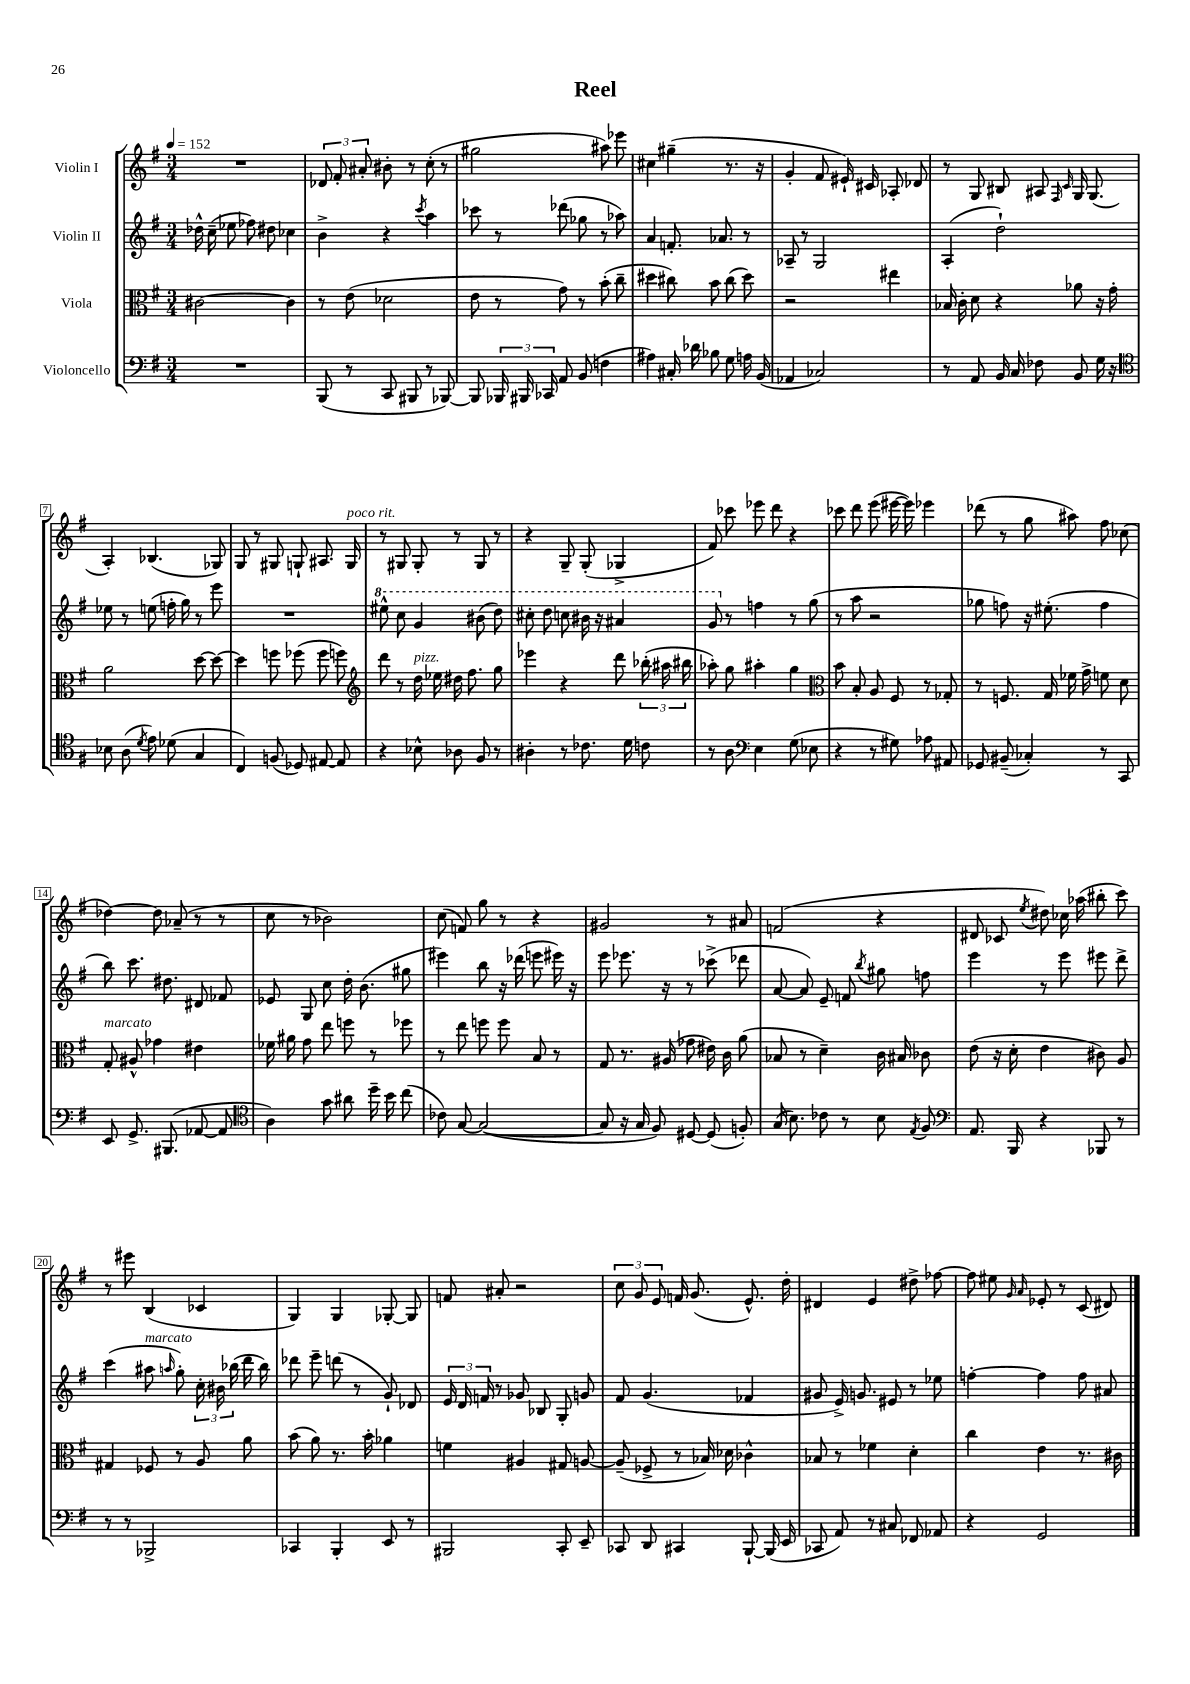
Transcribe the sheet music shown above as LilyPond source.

\header { title = "Reel" }
<<
\new StaffGroup <<
\new Staff = "s0" \with { instrumentName = "Violin I" } {
    \clef treble \key g \major \numericTimeSignature \time 3/4 \tempo 4 = 152
    \autoBeamOff R2. |
    \tuplet 3/2 { des'8 fis'8-. ais'8-. } bis'8-. r8 c''8-.( r8 |
    gis''2 ais''8) ees'''8 |
    cis''4 gis''4--( r8. r16 |
    g'4-. fis'8 eis'16-!) cis'16 aes8-. des'8 |
    r8 g8 bis8 ais8 \grace { fis16 c'16 } g16 g8.( |
    a4-.) bes4.( ges8) |
    g8 r8 gis8 g8-! ais8. g16^\markup { \italic "poco rit." } |
    r8 gis8 gis8-. r8 gis8 r8 |
    r4 g8-- g8-.( ges4-> |
    fis'8) ces'''8 ees'''8 d'''8 r4 |
    ces'''8 d'''8 e'''8( eis'''16~ eis'''16) ees'''4 |
    des'''8( r8 g''8 ais''8) fis''8 ces''8( |
    des''4~) des''8 aes'8--( r8 r8 |
    c''8 r8 bes'2) |
    c''8( f'8) g''8 r8 r4 |
    gis'2 r8 ais'8 |
    f'2( r4 |
    dis'8 ces'8 \acciaccatura { e''8 } dis''8) ces''16 aes''16( bis''8-. c'''8) |
    r8 eis'''8 b4( ces'4 |
    g4) g4 ges8~-. ges8 |
    f'8 ais'8-. r2 |
    \tuplet 3/2 { c''8 g'8 e'8 } f'16 g'8.( e'8.-^) d''16-. |
    dis'4 e'4 dis''8-> fes''8~ |
    fes''8 eis''8 \grace { g'16 a'16 } ees'8-. r8 c'8( dis'8) \bar "|." |
}
\new Staff = "s1" \with { instrumentName = "Violin II" } {
    \clef treble \key g \major \numericTimeSignature \time 3/4
    \autoBeamOff des''16-^ c''16--( ees''8 fes''8) dis''8 ces''4 |
    b'4-> r4 \acciaccatura { c'''8 } a''4 |
    ces'''8 r8 des'''8( ges''8 r8 aes''8) |
    a'4 f'8.-. aes'8. r8 |
    aes8-- r8 g2 |
    a4-.( d''2-!) |
    ees''8 r8 e''8( f''16-. g''16) r8 e'''8 |
    R2. |
    \ottava #1 eis'''8-^ c'''8 g''4 bis''8( d'''8) |
    cis'''8-. d'''8 c'''8 bis''16 r16 ais''4 |
    g''8 \ottava #0 r8 f''4 r8 g''8( |
    r8 a''8 r2 |
    ges''8 f''8) r16 eis''8.-.( f''4 |
    b''8) c'''8. dis''8. dis'8 fes'8 |
    ees'8 g8 c''8 d''16-. b'8.( gis''8 |
    eis'''4) b''8 r16 des'''16( e'''8 eis'''16) r16 |
    e'''8 ees'''8. r16 r8 ces'''8->( des'''8 |
    a'8~ a'8) e'8-- f'8 \acciaccatura { b''8 } gis''8 f''8 |
    e'''4 r8 e'''8 eis'''8 d'''8-> |
    c'''4( ais''8^\markup { \italic "marcato" } \grace { a''16 } g''8-.) \tuplet 3/2 { c''16-. bis'16 bes''16( } d'''16 bes''16) |
    des'''8 e'''8-- d'''8( r8 g'8-!) des'8 |
    \tuplet 3/2 { e'16 d'16 f'16 } r8 ges'8 bes8 g8-. g'8 |
    fis'8 g'4.( fes'4 |
    gis'8 e'16->) g'8. eis'8 r8 ees''8 |
    f''4~-. f''4 f''8 ais'8 \bar "|." |
}
\new Staff = "s2" \with { instrumentName = "Viola" } {
    \clef alto \key g \major \numericTimeSignature \time 3/4
    \autoBeamOff cis'2~ cis'4 |
    r8 e'8( des'2 |
    e'8 r8 g'8) r8 b'8-.( c''8-- |
    dis''4 cis''8) b'8 cis''8( dis''8) |
    r2 eis''4 |
    bes16 c'16-. d'8 r4 aes'8 r16 g'16-. |
    a'2 d''8~ d''8~ |
    d''4 f''8 fes''8( fes''8 f''8) |
    \clef treble d'''8 r8 d''16^\markup { \italic "pizz." } ees''16 dis''16 fis''8. g''8 |
    ees'''4 r4 d'''8 \tuplet 3/2 { bes''16-.( ais''16 bis''16 } |
    aes''8-.) g''8 ais''4-. g''4 |
    \clef alto b'8 b8-. a8 fis8 r8 ges8-. |
    r8 f8. g16 fes'16 g'16-> f'8 d'8 |
    g8-.^\markup { \italic "marcato" } ais8-^ ges'4 eis'4 |
    fes'16 ais'16 g'8 e''8 f''8 r8 fes''8 |
    r8 e''8 f''8 f''8 b8 r8 |
    g8 r8. ais16( ges'8 eis'16) c'16 a'8( |
    bes8 r8 d'4--) c'16 bis16 ces'8 |
    e'8( r16 d'16-. e'4 cis'8) a8 |
    gis4 fes8 r8 a8 a'8 |
    b'8( a'8) r8. b'16-. aes'4 |
    f'4 ais4 gis8 a8~ |
    a8--( fes8-> r8 bes16) des'16 ces'4-^ |
    bes8 r8 fes'4 d'4-. |
    c''4 e'4 r8. cis'16 \bar "|." |
}
\new Staff = "s3" \with { instrumentName = "Violoncello" } {
    \clef bass \key g \major \numericTimeSignature \time 3/4
    \autoBeamOff R2. |
    b,,8( r8 c,8 bis,,8 r8 bes,,8~) |
    bes,,8 \tuplet 3/2 { bes,,16 bis,,16 ces,16 } a,8 b,8( f4 |
    ais4) cis16-. des'16 bes8 g8 a16 b,16( |
    aes,4 ces2) |
    r8 a,8 b,16 c16 fes8 b,8 g16 r16 |
    \clef tenor bes8 a8( \acciaccatura { d'8 } e'8) des'8( g4 |
    c4) f8( des8) eis8~ eis8 |
    r4 bes8-^ aes8 fis8 r8 |
    ais4-. r8 ces'8. d'16 c'8 |
    r8 a8 \clef bass e4 g8( ees8 |
    r4 r8 gis8) aes8 ais,8 |
    ges,8 bis,8--( ces4-.) r8 c,8 |
    e,8 g,8.-> bis,,8.( aes,8~ aes,8 |
    \clef tenor a4) g'8 ais'8 d''16-- b'16 c''8( |
    ces'8) g8~ g2~( |
    g8 r16 g16 fis8) dis8~ dis8( f8-.) |
    g16( b8.) ces'8 r8 b8 \acciaccatura { e8 } fis8 |
    \clef bass a,8. b,,16 r4 bes,,8 r8 |
    r8 r8 bes,,2-> |
    ces,4 b,,4-. e,8 r8 |
    bis,,2 c,8-. e,8-- |
    ces,8 d,8 cis,4 b,,8~-! b,,16( e,16 |
    ces,8 a,8) r8 cis8 fes,8 aes,8 |
    r4 g,2 \bar "|." |
}
>>
>>
\layout { \context { \Score \override BarNumber.stencil = #(make-stencil-boxer 0.1 0.3 ly:text-interface::print) } }
